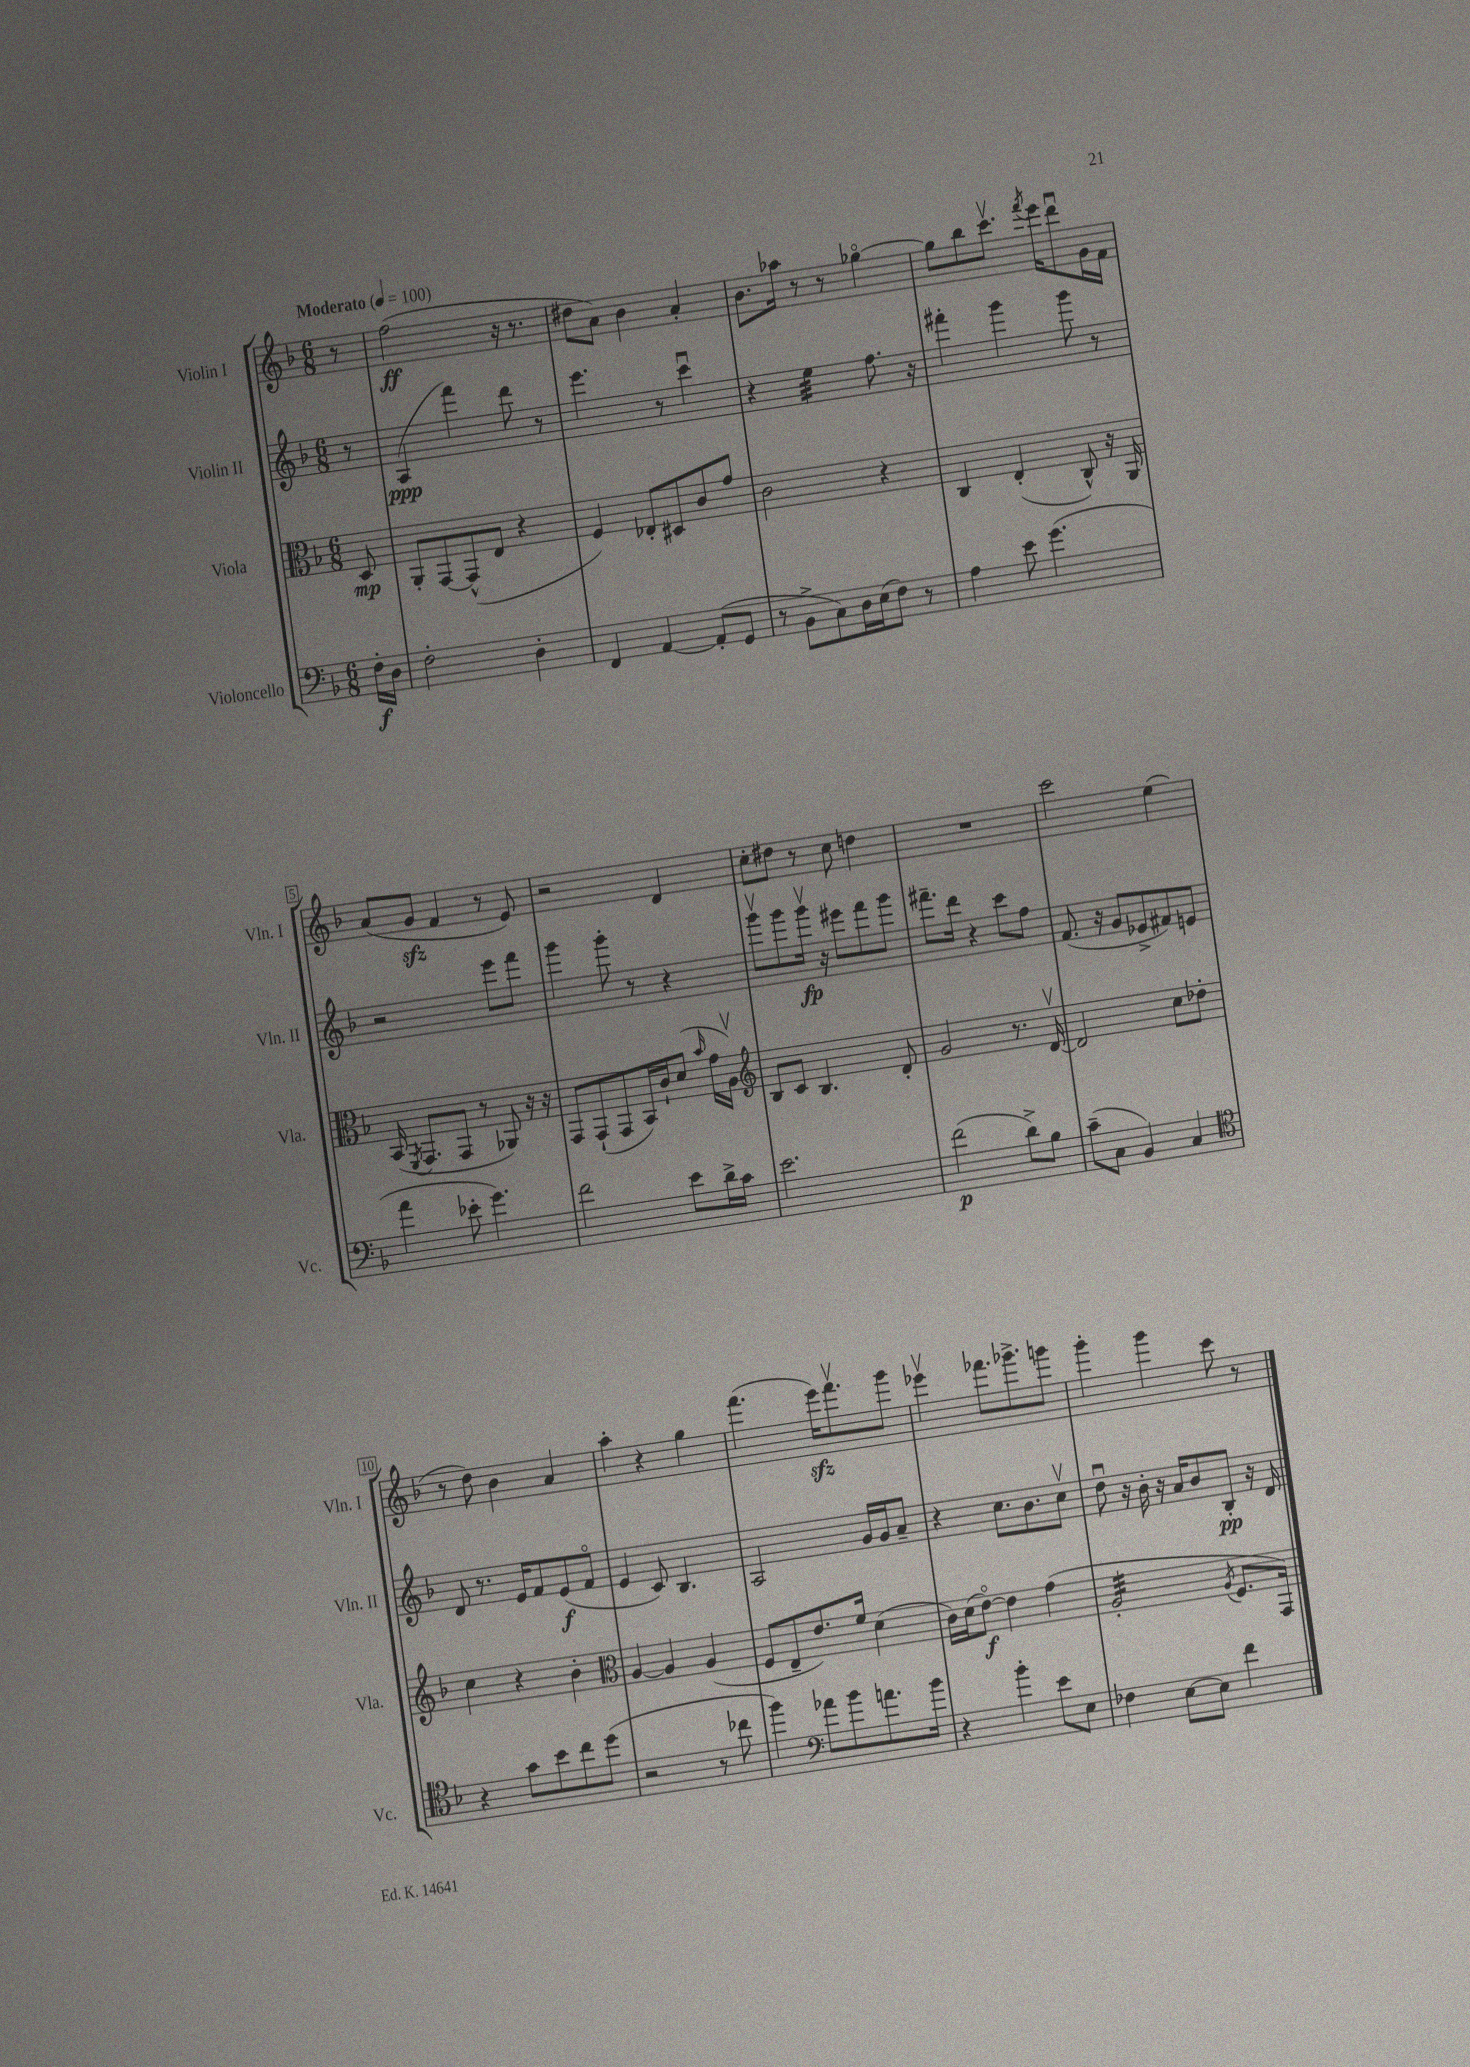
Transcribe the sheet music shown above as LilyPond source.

<<
\new StaffGroup <<
\new Staff = "s0" \with { instrumentName = "Violin I" shortInstrumentName = "Vln. I" } {
    \clef treble \key f \major \numericTimeSignature \time 6/8 \partial 8 \tempo "Moderato" 4 = 100
    \autoBeamOff r8 |
    f''2\ff( r16 r8. |
    dis''8[ a'8]) bes'4 a'4-. |
    bes'8.[ aes''16] r8 r8 ges''4~\flageolet |
    ges''8[ bes''8 c'''8.]\upbow \acciaccatura { f'''8 } e'''16[ d'''8\downbow g'16 f'16] |
    a'8[( g'8]\sfz f'4 r8 e'8) |
    r2 d'4 |
    c''8[-. dis''8] r8 c''8 d''4 |
    R2. |
    c'''2 e''4( |
    r8 d''8) bes'4 a'4 |
    a''4-. r4 g''4 |
    f'''4.( e'''16[\sfz) f'''8.\upbow g'''8] |
    ees'''4\upbow fes'''8.[ ges'''8.-> g'''8] |
    g'''4-. g'''4 c'''8 r8 \bar "|." |
}
\new Staff = "s1" \with { instrumentName = "Violin II" shortInstrumentName = "Vln. II" } {
    \clef treble \key f \major \numericTimeSignature \time 6/8 \partial 8
    \autoBeamOff r8 |
    a4\ppp( f'''4) d'''8 r8 |
    e'''4. r8 c'''4\downbow |
    r4 e''4:32 f''8. r16 |
    fis'''4-. g'''4 g'''8 r8 |
    r2 e'''8[ f'''8] |
    g'''4 g'''8-. r8 r4 |
    g'''8[\upbow g'''8 g'''16]\upbow\fp r16 eis'''8[ f'''8 g'''8] |
    fis'''8.[-- d'''16] r4 c'''8[ f''8] |
    f'8.( r16 g'8[ ees'8-> fis'8) e'8] |
    d'8 r8. e'16[ f'8 e'8\f( f'8]\flageolet |
    e'4 c'8) bes4. |
    a2 g'16[ g'16 a'8]-- |
    r4 c''8.[ bes'8. c''8]\upbow |
    d''8\downbow r16 bes'16-. r16 a'16[ bes'8 bes8]-.\pp r16 d'16 \bar "|." |
}
\new Staff = "s2" \with { instrumentName = "Viola" shortInstrumentName = "Vla." } {
    \clef alto \key f \major \numericTimeSignature \time 6/8 \partial 8
    \autoBeamOff d8\mp |
    a,8[-. g,8~ g,8-^( e8] r4 |
    f4) ees8[-. dis8 c'8 g'8] |
    c'2 r4 |
    c4 e4-.( c8-^) r16 a,16 |
    bes,16( \acciaccatura { f,8 } g,8.[ g,8] r8 aes,8) r16 r16 |
    g,8[ g,8-!( g,8 bes,16) c'16-! d'8]( \grace { bes'16 } g'16[ a16]\upbow) |
    \clef treble bes8[ c'8] bes4. d'8-. |
    g'2 r8. d'16~\upbow |
    d'2 c''8[ des''8]-. |
    c''4 r4 bes'4-. |
    \clef alto a4~ a4 a4( |
    f8[ e8-- e'8.) f'16] d'4( |
    c'16[) d'16( e'8]~\flageolet\f) e'4 g'4( |
    a2:32-. \acciaccatura { a8 } f8.[ g,16]) \bar "|." |
}
\new Staff = "s3" \with { instrumentName = "Violoncello" shortInstrumentName = "Vc." } {
    \clef bass \key f \major \numericTimeSignature \time 6/8 \partial 8
    \autoBeamOff f16[-.\f d16] |
    f2-. d4-. |
    f,4 a,4~ a,8[-.( g,8] |
    r8 bes,8[-> c8) d16 e16( f8]) r8 |
    a4 e'8 g'4.( |
    a'4 ees'8-. g'4.) |
    f'2 e'8[ d'16-> c'16] |
    e'2. |
    f'2\p( d'8[->) bes8] |
    c'8[--( c8] bes,4) c4 |
    \clef tenor r4 g'8[ bes'8 c''8 d''8]( |
    r2 r8 ces''8 |
    f''4) \clef bass aes'8[ bes'8 a'8. bes'16] |
    r4 bes'4-. e'8[ e8] |
    fes4 e8[~ e8] f'4 \bar "|." |
}
>>
>>
\layout { \context { \Score \override BarNumber.stencil = #(make-stencil-boxer 0.1 0.3 ly:text-interface::print) } }
